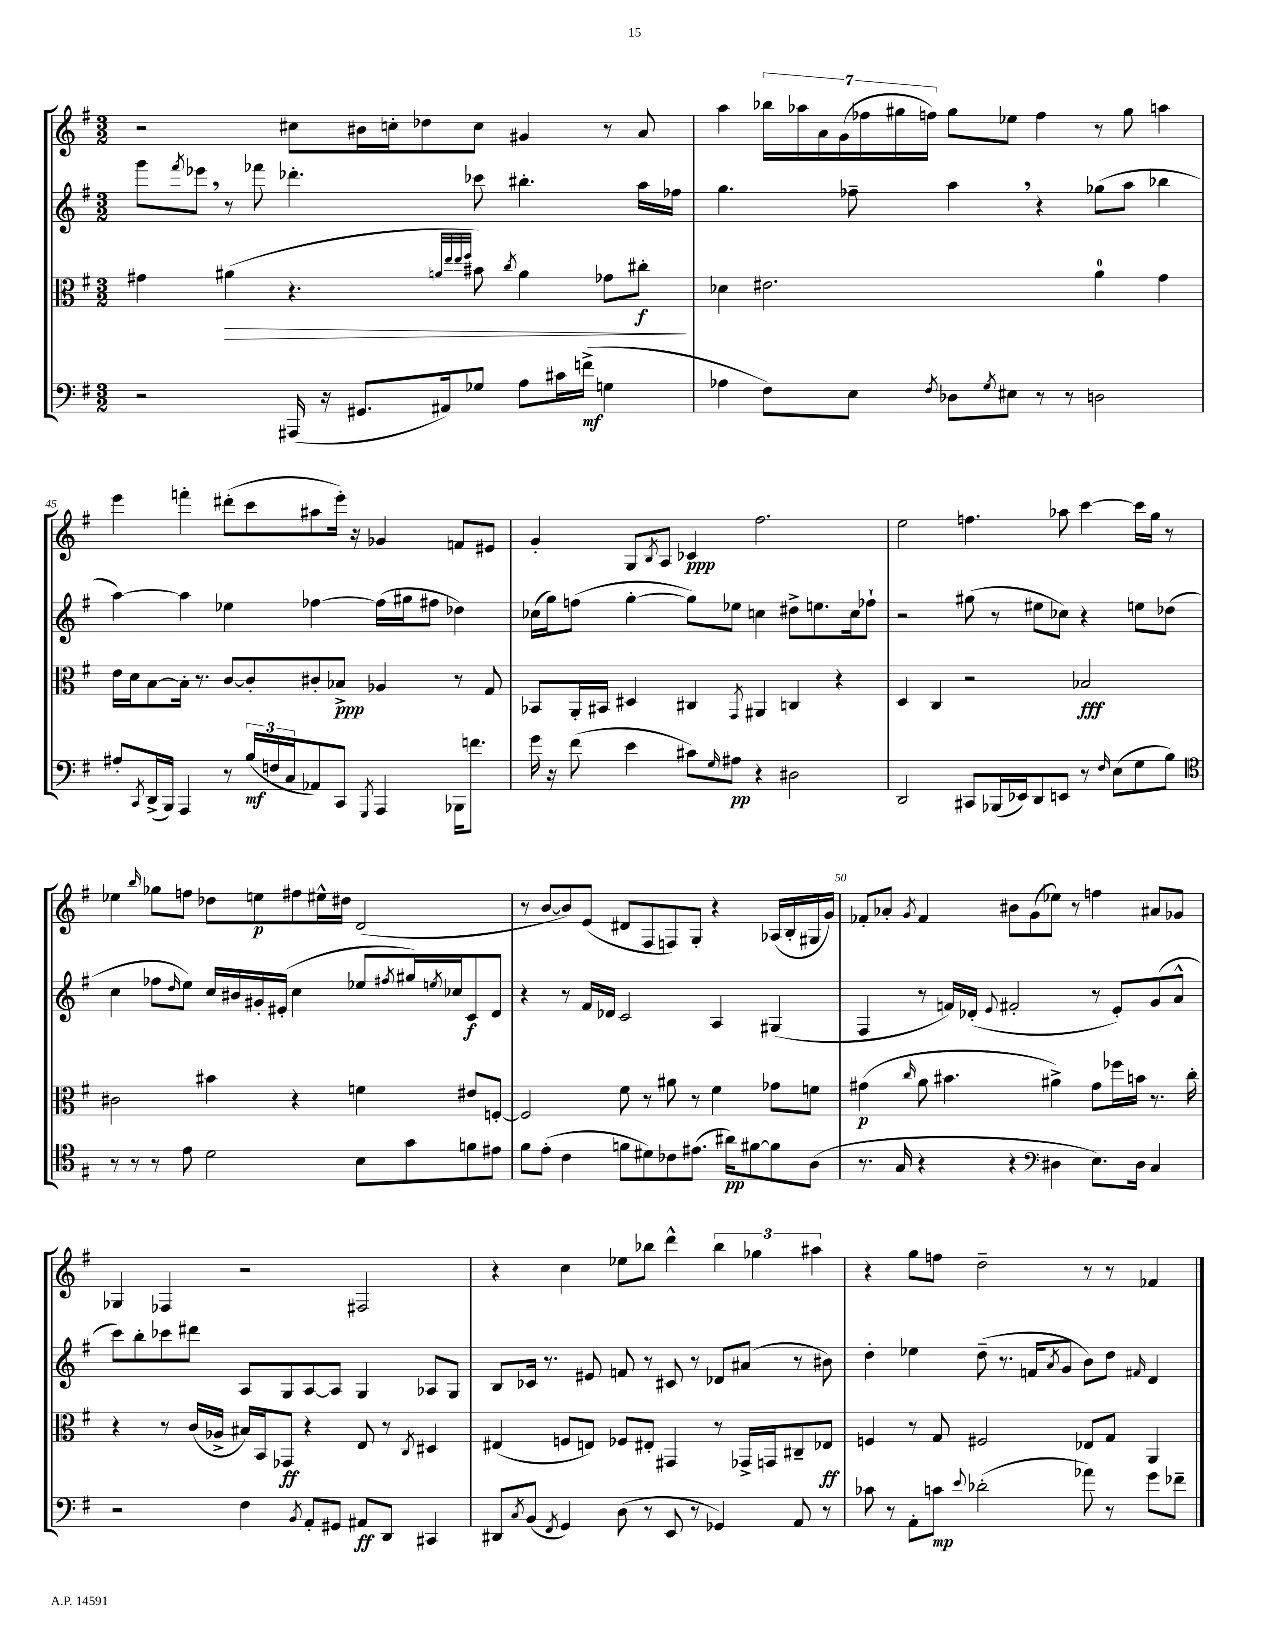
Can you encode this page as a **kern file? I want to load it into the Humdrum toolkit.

**kern	**kern	**kern	**kern
*staff4	*staff3	*staff2	*staff1
*clefF4	*clefC3	*clefG2	*clefG2
*k[f#]	*k[f#]	*k[f#]	*k[f#]
*M3/2	*M3/2	*M3/2	*M3/2
2r	4g#	8ggg	2r
.	.	8qfff#	.
.	.	8eee-	.
.	(4a#	8r	.
.	.	8fff-	.
(16AAA#	4.r	4.ddd-'	8cc#
16r	.	.	.
8.GG#	.	.	16b#
.	.	.	16cc'
.	.	.	8dd-
16AA#)	.	.	.
.	32qqa	.	.
.	32qqee	.	.
.	32qqee	.	.
.	32qqff#	.	.
8G-	8b#)	8ccc-	8cc
.	8qcc	.	.
8A	4a	4.bb#'	4g#
16c#	.	.	.
(16f^	.	.	.
4G	8g-	.	8r
.	8cc#'	16aa	8a
.	.	16ff-	.
=	=	=	=
4A-	4d-	4.gg	4aa
8F#)	2.e#	.	28bb-
.	.	.	28aa-
.	.	.	28a
.	.	.	(28g
8E	.	8ff-~	.
.	.	.	28ff-
.	.	.	28gg#
.	.	.	28ff)
8qF#	.	.	.
8D-	.	4aa	8gg#
8qG	.	.	.
8E#	.	.	8ee-
8r	.	4r	4ff
8r	.	.	.
2D	4a	(8gg-	8r
.	.	8aa	8gg#
.	4g	4bb-	4aa
=	=	=	=
8A#'	16e	[4aa)	4eee
.	16d	.	.
8qCC	.	.	.
(16DD^	[8B	.	.
16BBB)	.	.	.
4AAA	16B']	4aa]	4fff'
.	8.r	.	.
8r	[8c	4ee-	(8ddd#'
(24B	8c']	.	8ccc
24F	.	.	.
24C	.	.	.
8AA-)	8c#'	[4ff-	8aa#
8CC	8B-^	.	16eee')
.	.	.	16r
8qGGG	.	.	.
4AAA	4A-	(16ff-]	4g-
.	.	16gg#	.
.	.	8ff#	.
16BBB-	8r	4dd-)	8f
8.f	.	.	.
.	8G	.	8e#
=	=	=	=
16g	8BB-	(16cc-	4g'
16r	.	16gg)	.
(8f#	16AA'	(8ff	.
.	16BB#	.	.
4e	4D#	[4gg'	8G
.	.	.	8qB
.	.	.	8A
8c#)	4C#	8gg])	4c-
16qqG	.	.	.
8A#	.	8ee-	.
.	8qGG	.	.
4r	4AA#	4cc	2.ff#
2D#	4C	8dd#^	.
.	.	8.ee	.
.	4r	.	.
.	.	16cc	.
.	.	8ff-`	.
=	=	=	=
2DD	4D	2r	2ee
.	4C	.	.
8CC#	2r	(8gg#	4.ff
(16BBB-	.	8r	.
16EE-)	.	.	.
8DD	.	8ee#	.
8EE	.	8cc-)	8aa-
8r	2B-	4r	[4ccc
16qqF#	.	.	.
(8E	.	.	.
8G	.	8ee	16ccc]
.	.	.	16gg
8B)	.	(8dd-	8r
=	=	=	=
*clefC4	*	*	*
8r	2c#	4cc	4ee-
8r	.	.	.
.	.	.	16qqbb
8r	.	8ff-	8gg-
.	.	16qqdd	.
8e	.	8ee)	8ff
2d	4b#	16cc	8dd-
.	.	16b#	.
.	.	16g#'	8ee
.	.	(16e#'	.
.	4r	4cc	8ff#
.	.	.	16ee#^^
.	.	.	16dd#
8B	4f	8ee-	(2d
.	.	8qff#	.
8g	.	16gg#)	.
.	.	8qee	.
.	.	16cc-	.
8f	8e#	8c	.
8e#	[8F'	8d	.
=	=	=	=
8f#	2F]	4r	8r
(8e'	.	.	[8b
4c	.	8r	8b])
.	.	16f#	(8e
.	.	16d-	.
8f	8f#	2c	8d#
8d#)	8r	.	8F#
8c-	8a#	.	8F)
(8.e#	8r	.	8G'
.	4f#	4A	4r
16a#)	.	.	.
[8f#	.	.	.
8f#]	8g-	(4G#	(16A-
.	.	.	16B'
(8A	8f	.	16G#
.	.	.	16g)
=	=	=	=
8.r	(4g#	4F#	8f-'
.	.	.	8a-'
16G	.	.	.
.	16qqcc	.	8qg
4r	8a	8r	4f-
.	4.b#	16f)	.
.	.	(16d-'	.
.	.	8qqe	.
4r	.	2f#'	8b#
.	.	.	(8g
*clefF4	*	*	*
4D#	4a#^)	.	8ee-)
.	.	.	8r
8.E)	8g#	8r	4ff
.	16ff-	8e')	.
16D#	16b	.	.
4C	8.r	(8g	8a#
.	.	8a^^	8g-
.	16cc'	.	.
=	=	=	=
2r	4r	8ccc)	4G-
.	.	8bb'	.
.	8r	8ccc-	4F-
.	(16c	8ddd#	.
.	16A-^	.	.
4F#	16B#)	8A	2r
.	16BB	.	.
.	8GG-	8G	.
8qBB	.	.	.
8AA'	4r	[8A	.
8GG#	.	8A]	.
8AA#	8E	4G	2F#
8DD	8r	.	.
.	8qC	.	.
4CC#	4D#	8A-	.
.	.	8G	.
=	=	=	=
8DD#	(4E#	8B	4r
8qC	.	.	.
(8BB	.	16c-	.
.	.	8.r	.
8qFF#	.	.	.
4GG)	8F	.	4cc
.	8E)	8e#	.
(8D	8F-	8f	8ee-
8r	8E#'	8r	8bb-
8EE	4GG#	8c#	4ddd^^
8r	.	8r	.
4GG-)	8r	8d-	6bb-
.	16GG-^	(8a#	.
.	.	.	6gg-
.	16GG	.	.
8AA	8C#~	8r	.
.	.	.	6aa#
8r	8E-	8b#)	.
=	=	=	=
8c-	4F	4dd'	4r
8r	.	.	.
8AA'	8r	4ee-	8gg
8c	8G	.	8ff
8qqe	.	.	.
(2d-'	2F#	(8dd~	2dd~
.	.	8.r	.
.	.	16f	.
.	.	8qa	.
.	.	8g	.
8a-)	8E-	8b)	8r
8r	8G	8dd	8r
.	.	16qqf#	.
8g	4AA	4d	4f-
8f-~	.	.	.
==	==	==	==
*-	*-	*-	*-
